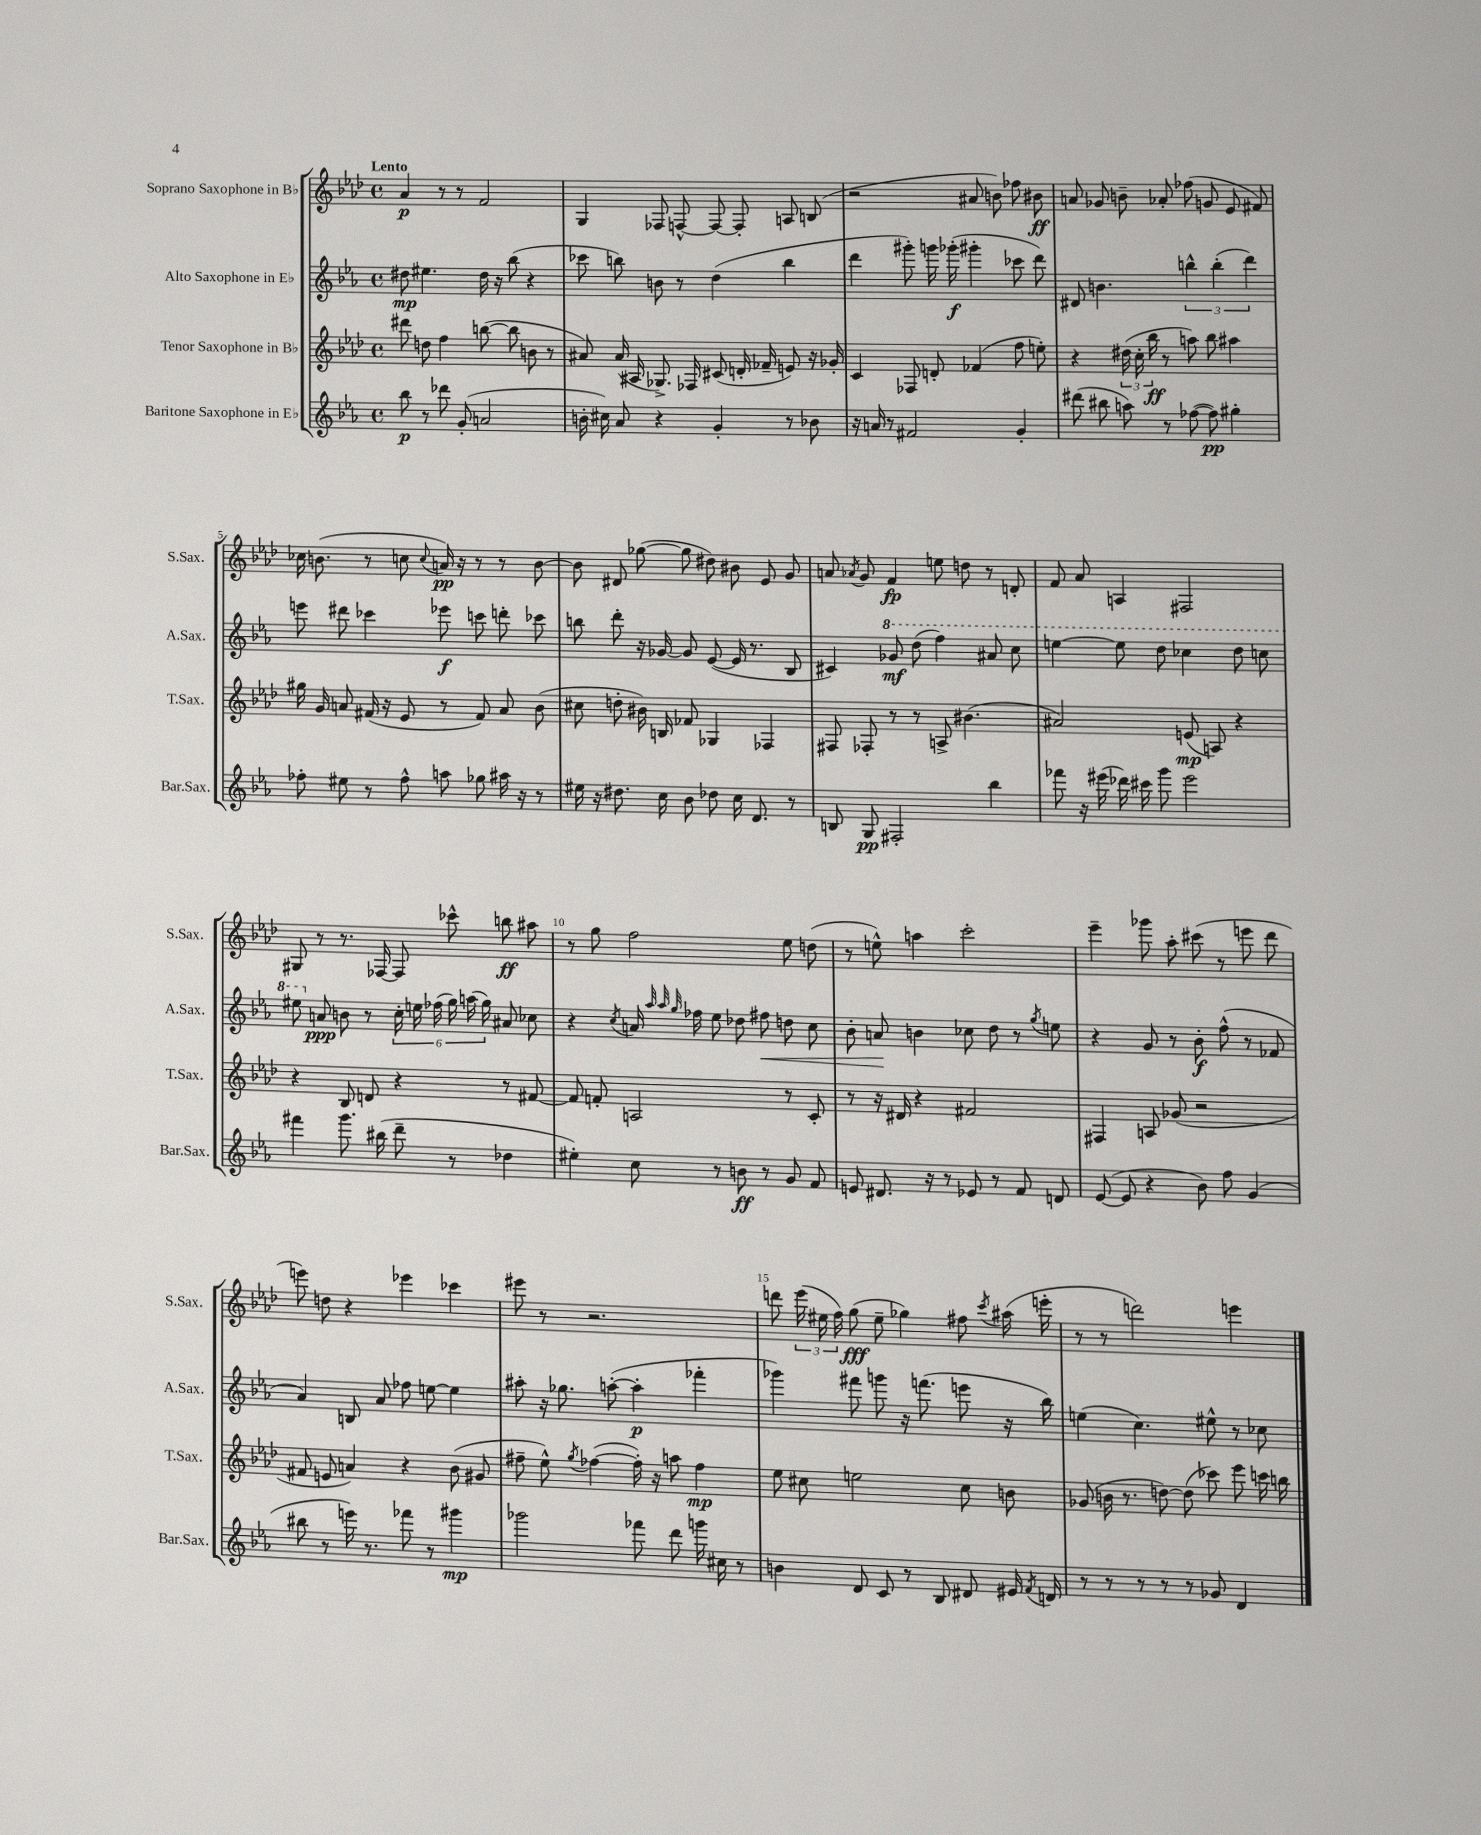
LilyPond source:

<<
\new StaffGroup <<
\new Staff = "s0" \with { instrumentName = "Soprano Saxophone in Bb" shortInstrumentName = "S.Sax." } {
    \clef treble \key aes \major \defaultTimeSignature \time 4/4 \tempo "Lento"
    \autoBeamOff aes'4\p r8 r8 f'2 |
    g4 fes8 f8~-^ f8~ f8-. a8 b8( |
    r2 ais'8 b'8) fes''8 bis'8\ff |
    a'8 ges'8 b'8-- aes'8-. fes''8( g'8 ees'8 fis'8) |
    ces''16 b'8.( r8 c''8 \appoggiatura { c''8 } a'16\pp) r16 r8 r8 b'8~ |
    b'8 dis'8 ges''8~( ges''8 dis''8) bis'8 ees'8 g'8 |
    a'8 \acciaccatura { aes'8 } g'8 f'4\fp e''8 d''8 r8 d'8-. |
    f'8 aes'8 a4 fis2 |
    gis8 r8 r8. fes16~ fes8 ces'''8-^ b''8\ff ais''8 |
    r8 g''8 f''2 ees''8 d''8( |
    r8 e''8-^) a''4 c'''2-. |
    ees'''4-- ges'''8 aes''8-. cis'''8( r8 e'''8 des'''8 |
    e'''8) d''8 r4 ees'''4 ces'''4 |
    eis'''8 r8 r2. |
    d'''8 \tuplet 3/2 { ees'''16( eis''16 f''16) } g''8\fff( eis''8-- ges''4) fis''8 \acciaccatura { c'''8 } ais''16( e'''16-. |
    r8 r8 d'''2) e'''4 \bar "|." |
}
\new Staff = "s1" \with { instrumentName = "Alto Saxophone in Eb" shortInstrumentName = "A.Sax." } {
    \clef treble \key ees \major \defaultTimeSignature \time 4/4
    \autoBeamOff dis''8\mp eis''4. dis''16 r16 bes''8( r4 |
    ces'''8 b''8) b'8 r8 d''4( b''4 |
    d'''4 gis'''8-.) g'''16 ges'''16-.\f( gis'''4-. ces'''8 d'''8) |
    dis'8 b'4. \tuplet 3/2 { b''4-^ b''4-.( d'''4) } |
    e'''8 dis'''8 ces'''4 ees'''8\f c'''8 d'''8-. ces'''8 |
    b''8 d'''8-. r16 ges'16~ ges'8 ees'8~( ees'16 r8. bes8 |
    cis'4) \ottava #1 ges''8\mf d'''8( f'''4) ais''8 c'''8 |
    e'''4~ e'''8 d'''8 ces'''4 d'''8 c'''8 |
    eis'''8 \ottava #0 a'8\ppp b'8 r8 \tuplet 6/4 { c''16-. e''16 fes''16( g''16) a''16( g''16) } ais'8 ces''8 |
    r4 \acciaccatura { c''8 } a'16 \grace { aes''32 aes''32 g''32 } fes''16 ees''8 des''8 fis''8\< d''8 c''8 |
    bes'8-. a'8\! b'4 ces''8 d''8 r8 \acciaccatura { g''8 } e''8 |
    r4 g'8 r8 bes'8-.\f f''8-^( r8 fes'8 |
    aes'4) b8 aes'8 fes''8 e''8~ e''4 |
    ais''8-. r16 ges''8. a''8~-.( a''4-.\p fes'''4-. |
    ges'''4) fis'''8 g'''8 r16 f'''8.( e'''8 r16 bes''16) |
    e''4( c''4.) eis''8-^ r8 ces''8 \bar "|." |
}
\new Staff = "s2" \with { instrumentName = "Tenor Saxophone in Bb" shortInstrumentName = "T.Sax." } {
    \clef treble \key aes \major \defaultTimeSignature \time 4/4
    \autoBeamOff dis'''8 d''8 f''4 b''8~( b''8 b'8 r8 |
    ais'8) ais'16( ais16 ges8.->) fes16 cis'8( d'16-. fes'16-- e'8) r16 ges'16-. |
    c'4 fes8 d'8-. fes'4( f''8 e''8-.) |
    r4 \tuplet 3/2 { dis''16( c''16-. bes''16\ff } r8 a''8) bes''8 ais''4 |
    gis''16 g'16 a'8 fis'16( r16 ees'8 r8 fis'8) a'8 bes'8( |
    cis''8 d''8-. bis'16) b16 fes'8 ges4 fes4 |
    fis8 fes8-. r8 r8 a8-> bis'4.( |
    ais'2) e'8\mp( a8) r4 |
    r4 bes8 d'8 r4 r8 fis'8~ |
    fis'8 f'8-. a2 r8 c'8-. |
    r8 r16 dis'16 r4 fis'2 |
    fis4 a8 ges'8( r2 |
    fis'8 e'8 a'4) r4 bes'8( gis'8 |
    fis''8-- ees''8-^) \acciaccatura { g''8 } fes''4~( fes''16-.) r16 a''8 fes''4\mp |
    ees''8 cis''8 e''2 cis''8 b'8 |
    ges'8( b'16 r8. d''8~) d''8( ces'''8) ees'''8 c'''16 b''16 \bar "|." |
}
\new Staff = "s3" \with { instrumentName = "Baritone Saxophone in Eb" shortInstrumentName = "Bar.Sax." } {
    \clef treble \key ees \major \defaultTimeSignature \time 4/4
    \autoBeamOff bes''8\p r8 des'''8 g'8-.( a'2 |
    b'16-. cis''16) aes'8 r4 g'4-. r8 bes'8 |
    r16 a'16 r8 fis'2 g'4-. |
    dis'''8( bis''8 a''8) r8 fes''8~( fes''8\pp) gis''4-. |
    fes''8-. eis''8 r8 fes''8-^ a''8 ges''8 ais''16 r16 r8 |
    eis''16 r16 dis''8. c''16 bes'8 des''8 c''16 d'8. r8 |
    b8 g8\pp fis2-. bes''4 |
    fes'''8 r16 eis'''16( des'''16) cis'''16 g'''8 eis'''2 |
    fis'''4 g'''8. bis''16( d'''8-- r8 des''4 |
    eis''4-.) c''8 r8 b'8\ff r8 g'8 f'8 |
    e'8 dis'8. r16 r8 ees'8 r8 f'8 d'8 |
    ees'8~( ees'8 r4 bes'8) f''8 g'4( |
    bis''8 r8 e'''16) r8. fes'''8 r8 gis'''4\mp |
    ges'''2 fes'''8 d'''8 g'''16 cis''16 r8 |
    b'4 d'8 c'8 r8 bes8 dis'8 eis'16 \acciaccatura { f'8 } d'16 |
    r8 r8 r8 r8 r8 ges'8 d'4 \bar "|." |
}
>>
>>
\layout { \context { \Score \override BarNumber.break-visibility = ##(#f #t #t) barNumberVisibility = #(every-nth-bar-number-visible 5) } }
